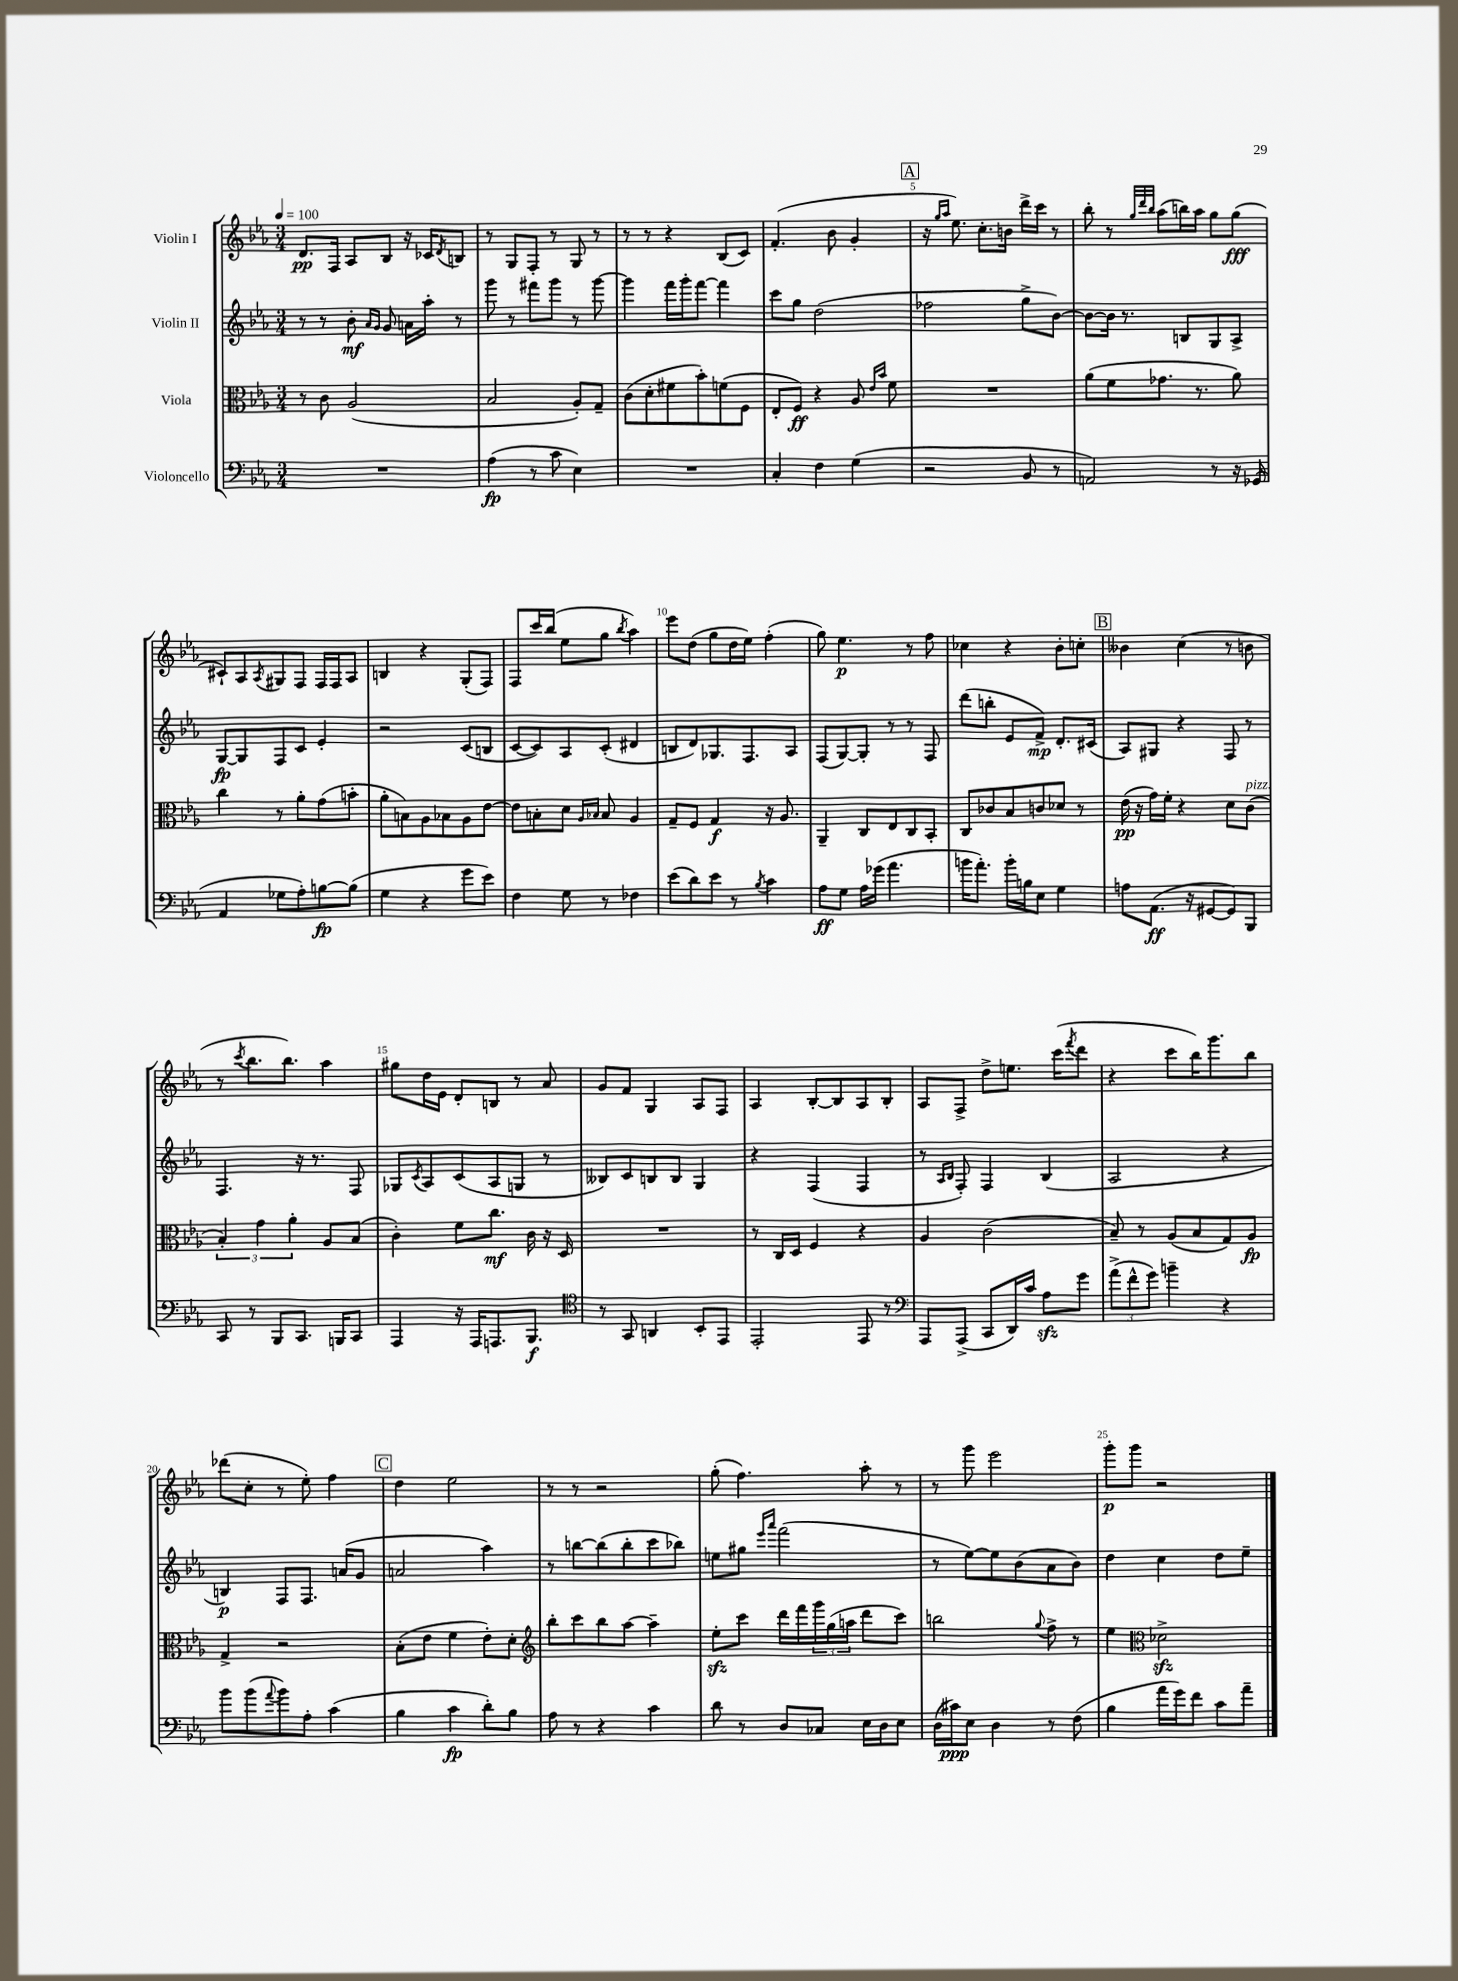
<<
\new StaffGroup <<
\new Staff = "s0" \with { instrumentName = "Violin I" } {
    \clef treble \key ees \major \numericTimeSignature \time 3/4 \tempo 4 = 100
    d'8.\pp f16 aes8 bes8 r16 ces'16 \acciaccatura { d'8 } b8 |
    r8 g8 f8-. r8 g8 r8 |
    r8 r8 r4 bes8( c'8) |
    f'4.-.( bes'8 g'4-. |
    \mark \markup { \box "A" } r16 \grace { g''16 aes''16 } ees''8.) c''8.-. b'16 d'''16-> c'''16 r8 |
    bes''8-. r8 \grace { g''32 d'''32 bes''32 } aes''8( b''16) aes''16 g''8 g''8\fff( |
    cis'8-!) aes8 \acciaccatura { aes8 } gis8 f8 f16 f16 aes8 |
    b4 r4 g8-.( f8) |
    f8 c'''16 bes''16( ees''8 g''8 \acciaccatura { bes''8 } aes''4) |
    ees'''8 d''8( g''8 d''16 ees''16) f''4-.( |
    g''8) ees''4.\p r8 f''8 |
    ces''4 r4 bes'8-. c''8-. |
    \mark \markup { \box "B" } beses'4 c''4( r8 b'8 |
    r8 \acciaccatura { c'''8 } bes''8. bes''8.) aes''4 |
    gis''8 d''16 ees'16 d'8-. b8 r8 aes'8 |
    g'8 f'8 g4 aes8 f8 |
    aes4 bes8~-. bes8 aes8 bes8-. |
    aes8 f8-> d''8-> e''8. c'''16( \acciaccatura { f'''8 } d'''8 |
    r4 c'''8 bes''16) g'''8. bes''8 |
    des'''8( c''8-. r8 ees''8-.) f''4 |
    \mark \markup { \box "C" } d''4 ees''2 |
    r8 r8 r2 |
    g''8-.( f''4.) aes''8-. r8 |
    r8 g'''8 ees'''2 |
    g'''8-.\p g'''8 r2 \bar "|." |
}
\new Staff = "s1" \with { instrumentName = "Violin II" } {
    \clef treble \key ees \major \numericTimeSignature \time 3/4
    r8 r8 bes'8-.\mf \grace { aes'16 g'16 } g'8 a'16 aes''16-. r8 |
    g'''8 r8 fis'''8 g'''8 r8 g'''8~ |
    g'''4 f'''16 g'''16-. f'''8~ f'''4 |
    c'''8 g''8 d''2( |
    \mark \markup { \box "A" } fes''2 g''8-> bes'8~) |
    bes'8~ bes'16 r8. b8 g8 aes8-> |
    g8~\fp g8 f8 c'8 ees'4-. |
    r2 c'8( b8 |
    c'8~ c'8) aes8 c'8-.( dis'4 |
    b8 d'8) ges8. f8. aes8 |
    f8( g8~) g8-. r8 r8 f8 |
    d'''8( b''8-. ees'8 f'8->\mp) d'8.-. cis'16( |
    \mark \markup { \box "B" } aes8) gis8 r4 f8 r8 |
    f4. r16 r8. f8 |
    ges8 \acciaccatura { c'8 } aes8 c'8( aes8 g8 r8 |
    beses8) c'8 b8 b8 g4 |
    r4 f4( f4 |
    r8 \grace { aes16 bes16 } f8-.) f4 bes4( |
    aes2 r4 |
    b4\p) f8 f8. a'16( g'8 |
    \mark \markup { \box "C" } a'2 aes''4) |
    r8 b''8~ b''8( b''8-. c'''8 bes''8) |
    e''8 gis''8 \grace { ees'''16 aes'''16 } f'''2( |
    r8 ees''8~) ees''8 bes'8( aes'8 bes'8) |
    d''4 c''4 d''8 ees''8-- \bar "|." |
}
\new Staff = "s2" \with { instrumentName = "Viola" } {
    \clef alto \key ees \major \numericTimeSignature \time 3/4
    r8 c'8 aes2( |
    bes2 aes8-.) g8-- |
    c'8( d'8-. fis'8 bes'8-.) f'8( f8 |
    ees8-. f8\ff) r4 aes8 \grace { ees'16 bes'16 } f'8 |
    \mark \markup { \box "A" } R2. |
    aes'8( f'8 ges'8. r8. aes'8) |
    c''4 r8 aes'8-. g'8( b'8-. |
    aes'8-. b8) aes8 bes8 aes8 ees'8~ |
    ees'8 b8-. d'8 \grace { aes16 bes16 } bes8 aes4 |
    g8-- f8 g4\f r16 aes8. |
    aes,4-- c8 ees8 c8 bes,8-. |
    c8 ces'8 bes8 c'8 des'8 r8 |
    \mark \markup { \box "B" } ees'16\pp( r16 g'16) f'16-. r4 d'8 c'8^\markup { \italic "pizz." }( |
    \tuplet 3/2 { bes4-.) g'4 aes'4-. } aes8 bes8( |
    c'4-.) f'8 c''8.\mf c'16 r16 d16 |
    R2. |
    r8 c16 d16 f4 r4 |
    aes4 c'2( |
    bes8--) r8 aes8( bes8 g8) aes8\fp |
    g4-> r2 |
    \mark \markup { \box "C" } bes8-.( ees'8 f'4 ees'8-.) d'8-. |
    \clef treble bes''8-. c'''8 bes''8 aes''8~ aes''4-- |
    ees''8-.\sfz c'''8 d'''16 f'''16 \tuplet 3/2 { g'''16 g''16( a''16 } d'''8 c'''8) |
    b''2 \appoggiatura { g''8 } f''8-> r8 |
    ees''4 \clef alto des'2->\sfz \bar "|." |
}
\new Staff = "s3" \with { instrumentName = "Violoncello" } {
    \clef bass \key ees \major \numericTimeSignature \time 3/4
    R2. |
    aes4\fp( r8 c'8 ees4) |
    R2. |
    c4-. f4 g4( |
    \mark \markup { \box "A" } r2 bes,8 r8 |
    a,2) r8 r16 ges,16( |
    aes,4 ges8 aes8-.) b8~\fp b8( |
    g4 r4 g'8 ees'8) |
    f4 g8 r8 fes4 |
    ees'8( d'8) ees'8 r8 \acciaccatura { bes8 } c'4 |
    aes8\ff g8 aes16 ges'16( aes'4. |
    b'16 aes'8.-.) b'16-. b16 ees8 g4 |
    \mark \markup { \box "B" } a8 aes,8.\ff( r16 gis,8~ gis,8) bes,,8 |
    c,8 r8 bes,,8 c,8. b,,16 c,8 |
    aes,,4 r16 aes,,16 a,,8. bes,,8.\f |
    \clef tenor r8 g,8 a,4 bes,8-. ees,8 |
    ees,2-. ees,8 r8 |
    \clef bass aes,,8 aes,,8->( c,8 d,16) c'16 aes8\sfz g'8 |
    \tuplet 3/2 { aes'8->( f'8-^ g'8) } b'4-- r4 |
    bes'8 bes'8( \appoggiatura { aes'8 } bes'8) aes8-. c'4( |
    \mark \markup { \box "C" } bes4 c'4\fp d'8-.) bes8 |
    aes8 r8 r4 c'4 |
    d'8 r8 d8 ces8 ees16 d16 ees8 |
    d16( cis'16\ppp) ees8 d4 r8 f8( |
    bes4 aes'16 g'16) f'8 c'8 aes'8-- \bar "|." |
}
>>
>>
\layout { \context { \Score \override BarNumber.break-visibility = ##(#f #t #t) barNumberVisibility = #(every-nth-bar-number-visible 5) } }
